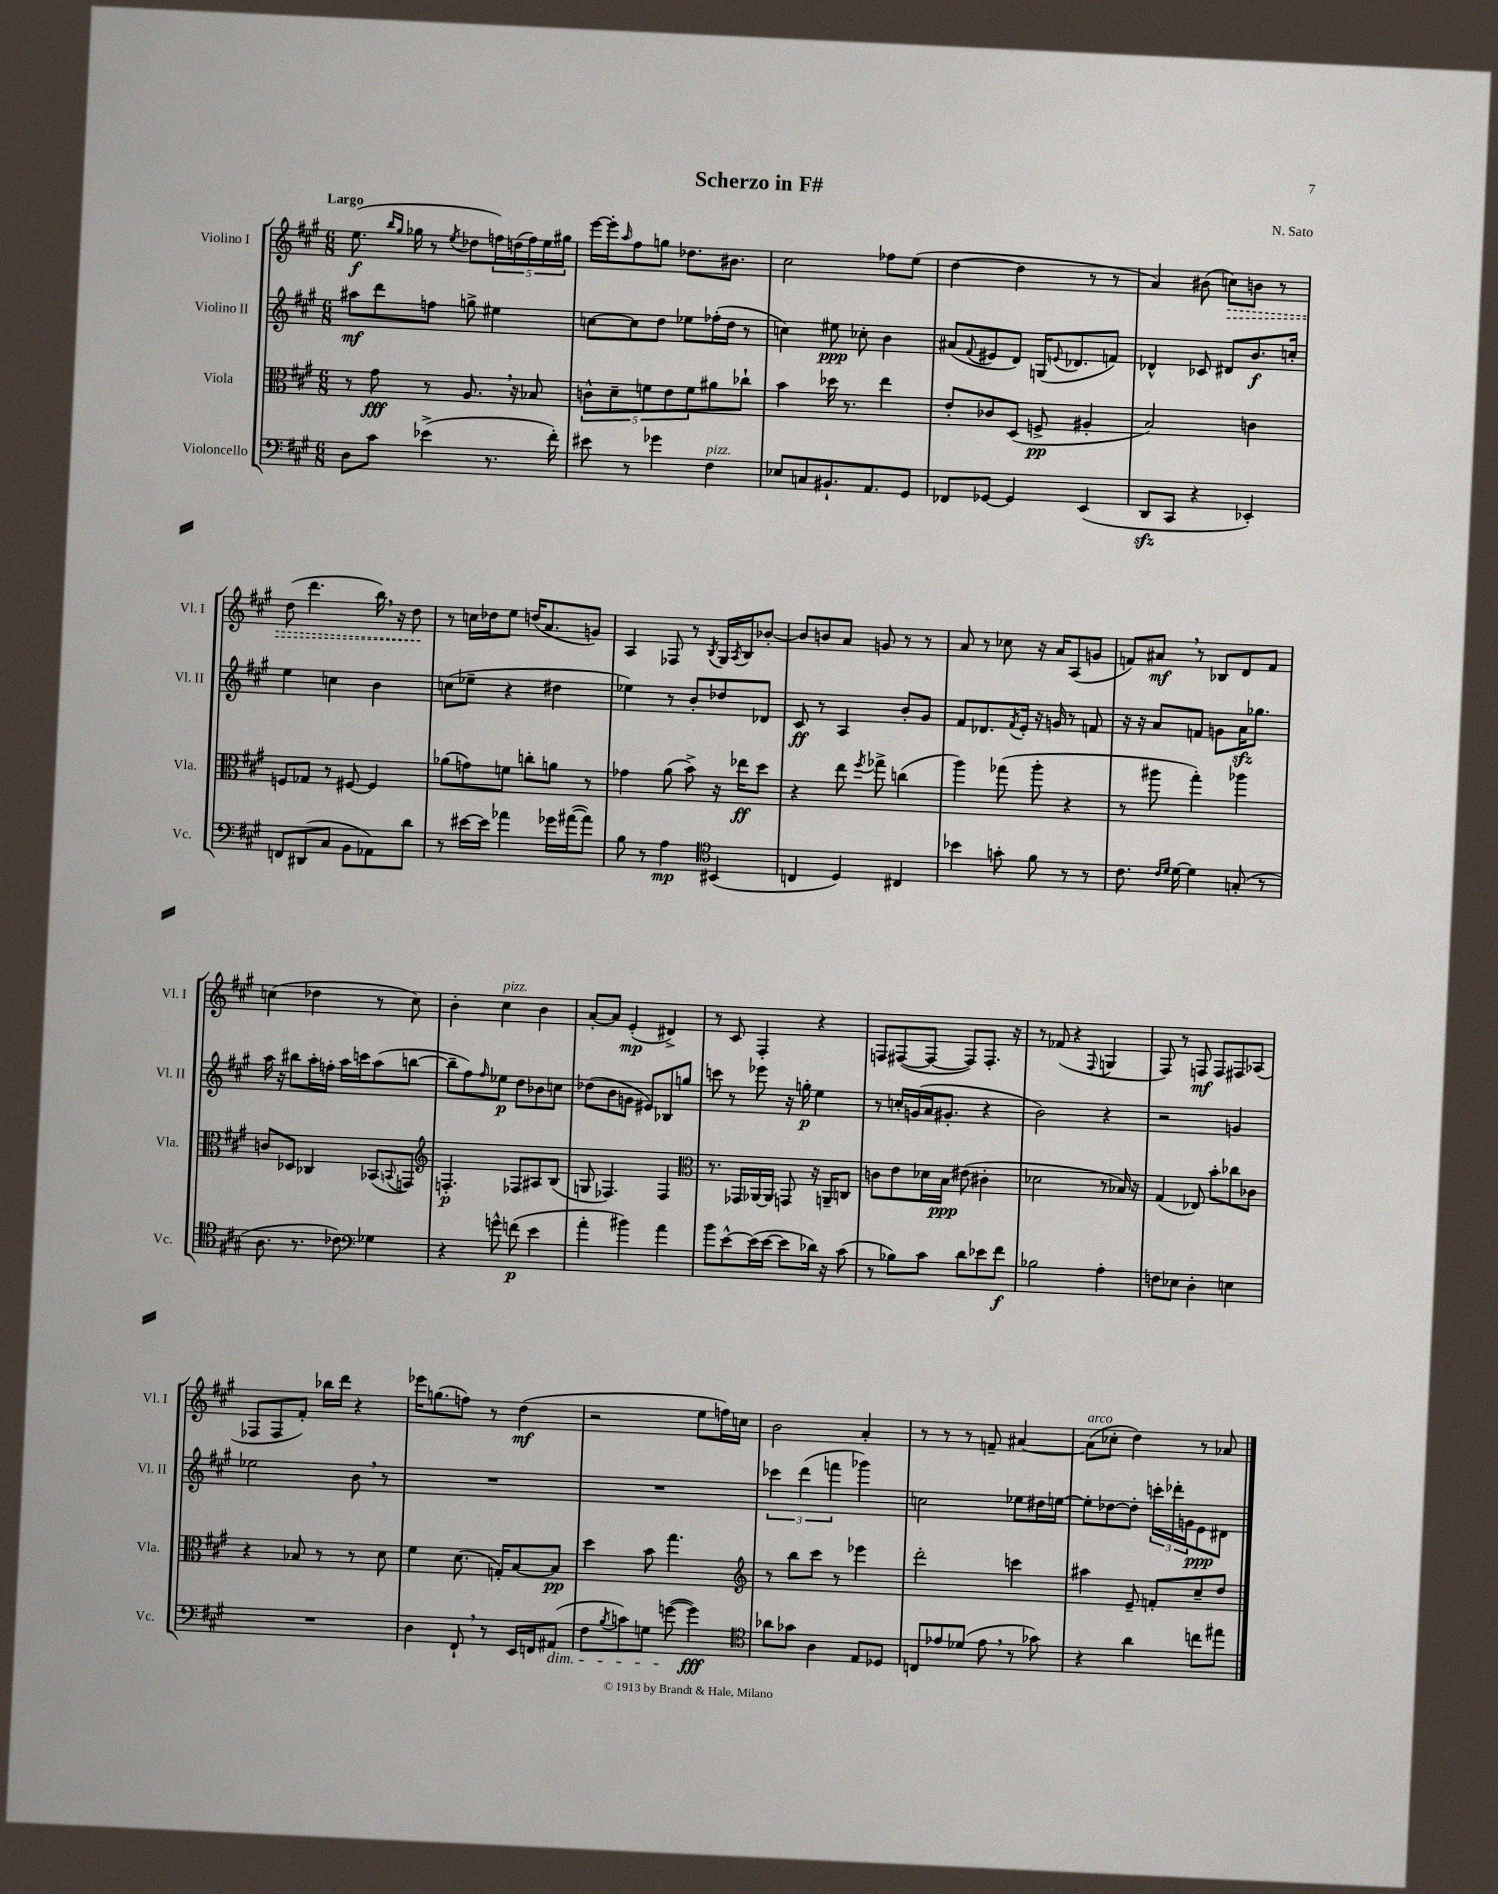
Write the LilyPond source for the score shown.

\header { title = "Scherzo in F#" composer = "N. Sato" }
<<
\new StaffGroup <<
\new Staff = "s0" \with { instrumentName = "Violino I" shortInstrumentName = "Vl. I" } {
    \clef treble \key a \major \numericTimeSignature \time 6/8 \tempo "Largo"
    e''8.\f( \grace { b''16 gis''16 } ges''16 r8 \acciaccatura { e''8 } des''8 \tuplet 5/4 { f''16) d''16( f''16) e''16 gis''16 } |
    e'''16~ e'''16-. \grace { a''16 } fis''8 g''8 des''8. bis'8. |
    cis''2 fes''8 e''8( |
    d''4~ d''4 r8 r8 |
    a'4) bis'8( \once \override Hairpin.style = #'dashed-line c''8\>) b'8 r8 |
    d''8( d'''4. b''16) \breathe r16 d''8\! |
    r8 c''16 des''16 e''8 d''16( a'8. g'8) |
    a4 fes8 r8 \acciaccatura { b8 } gis16 \acciaccatura { a8 } b16 bes'8~-. |
    bes'8 b'8 a'8 g'8 r8 r8 |
    a'8 r8 ces''8 r16 a'16 a8( g'8 |
    f'8) ais'8\mf \breathe r8 bes8 d'8 f'8 |
    c''4( des''4 r8 c''8) |
    b'4-. cis''4^\markup { \italic "pizz." } b'4 |
    a'8~-. a'8 e'4-.\mp( dis'4->) |
    r8 cis'8 fis4-. r4 |
    f8 fis8~( fis8~ fis8) fis8.-. r16 |
    r8 fes'8( r4 \appoggiatura { fis8 } g4 |
    fis8) r8 f8\mf f8 fis8 aes8( |
    fes8 fes8 fis'8-.) bes''16 d'''16 r4 |
    ees'''16 g''8.( f''8) r8 d''4\mf( |
    r2 e''8 f''16) c''16 |
    b'2 a'4-. |
    r8 r8 r8 f'8-- ais'4~ |
    ais'8^\markup { \italic "arco" }( ces''8-. d''4) r8 aes'8 \bar "|." |
}
\new Staff = "s1" \with { instrumentName = "Violino II" shortInstrumentName = "Vl. II" } {
    \clef treble \key a \major \numericTimeSignature \time 6/8
    ais''8\mf d'''8 f''8 g''8-> eis''4 |
    c''8~ c''8 d''8 ees''8 fes''16-.( d''16 r8 |
    c''4) eis''8\ppp ces''8-. b'4 |
    ais'8( \appoggiatura { fis'8 } eis'8 d'8) g16( \appoggiatura { e'8 } des'8. f'8) |
    des'4-^ ces'8 dis'8 b'8.\f c''16-. |
    e''4 c''4 b'4 |
    c''8( ees''8-- r4 dis''4 |
    ees''4) r8 b'8-. des''8 des'8 |
    cis'8\ff r8 a4 b'8-. gis'8 |
    fis'8 des'8. \acciaccatura { fis'8 } e'16-. r16 g'16 r8 f'8 |
    r16 r16 a'8 f'8 g'8 a'16\sfz ges''8. |
    a''16 r16 bis''8 a''16-. f''16-. a''16 c'''16 a''8( b''8~ |
    b''8-- fis''8) \grace { fis''16 } ees''8\p d''8 bes'8 c''8 |
    des''8( b'8 g'8 eis'8) bes8 g''8 |
    c'''8 r8 ees'''8 r16 g''16-.\p e''4 |
    r8 c''16-. g'16( a'16 gis'8.-. r4 |
    b'2) r4 |
    r2 g'4 |
    ees''2 b'8 \breathe r8 |
    R2. |
    R2. |
    \tuplet 3/2 { ces'''4 d'''4( f'''4 } ges'''4) |
    c''2 ees''8 dis''16 e''16~ |
    e''8-. des''8~ des''8-. \tuplet 3/2 { c'''16-. des'''16-. g'16 } e'8\ppp dis'8 \bar "|." |
}
\new Staff = "s2" \with { instrumentName = "Viola" shortInstrumentName = "Vla." } {
    \clef alto \key a \major \numericTimeSignature \time 6/8
    r8 gis'8\fff r8 a8. \breathe r16 bes8 |
    \tuplet 5/4 { c'8-^ d'8-- f'8 e'8 f'8 } ais'8 ces''8-! |
    b'4 des''16 r8. e''4 |
    e'8-. ces'8 d8( f8->\pp ais4-. |
    b2) c'4 |
    f8 ges8 r8 fis8~ fis4 |
    aes'8( g'8) f'8 c''8-. a'8 r8 |
    ges'4 a'8( b'8->) r16 ees''16\ff d''8 |
    r4 e''8 \acciaccatura { fis''8 } ges''8-> c''4( |
    a''4) ges''8( a''8-. r4 |
    r8 ais''8 gis''4-.) aes''4 |
    c'8 des8 ces4 bes,8( \appoggiatura { b,8 } g,8) |
    \clef treble f4.-.\p fes8 ais8 b8( |
    g8 fes4.) fes4 |
    \clef alto r8. ges,16 aes,16~ aes,16 g,8 r16 a,16-- c8 |
    c'8 e'8 des'16 b16\ppp eis'8( cis'4-. |
    des'2 r8 bes16) r16 |
    gis4( ees8) b'8-. ces''8 ces'8 |
    r4 bes8 r8 r8 d'8 |
    fis'4 d'8.( g16-.) b8~ b8\pp |
    d''4 b'8 gis''4. |
    \clef treble r8 b''8 cis'''8 r8 ees'''4 |
    d'''2-. c'''4 |
    ais''4 e'8-- f'8-. cis''8-- d''8 \bar "|." |
}
\new Staff = "s3" \with { instrumentName = "Violoncello" shortInstrumentName = "Vc." } {
    \clef bass \key a \major \numericTimeSignature \time 6/8
    d8 cis'8 ees'4->( r8. fis'16-.) |
    eis'8 r8 ges'4 fis4^\markup { \italic "pizz." } |
    ees8 c8 bis,8.-! a,8. gis,8 |
    fes,8 ges,8~ ges,4 e,4( |
    d,8\sfz cis,8 r4 ees,4-.) |
    f,8 dis,8( cis8 b,8 aes,8) d'8 |
    r8 eis'16~ eis'16 aes'4 ges'16 ais'16~( ais'8) |
    b8 r8 a4\mp \clef tenor bis,4( |
    c4 d4) cis4 |
    bes'4 g'8-. fis'8 r8 r8 |
    cis'8. \grace { cis'16 d'16 } d'16~ d'4 g8-.( r8 |
    a8. r8. ces'8) \clef bass ges4 |
    r4 g'8-^ f'8\p( e'4 |
    a'4-. bis'4) a'4 |
    b'8 e'8~-^ e'16( e'16~ e'8 des'16) r16 cis'8( |
    r8 bes8) cis'8 d'8 ees'8 fis'8\f |
    bes2 a4-. |
    f8 ees8 d4-. e4 |
    R2. |
    d4 fis,8-! \breathe r8 e,16 f,16 ais,8\dim( |
    fis8 \acciaccatura { b8 } c'8) g8 g'8~\!( g'4\fff) |
    \clef tenor aes'8 ges'8 a4 e8 des8 |
    c8 ees'8 des'8( ees'8 \breathe r8 ges'8) |
    r4 a'4 c''8 eis''8 \bar "|." |
}
>>
>>
\layout { \context { \Score \remove "Bar_number_engraver" } }
